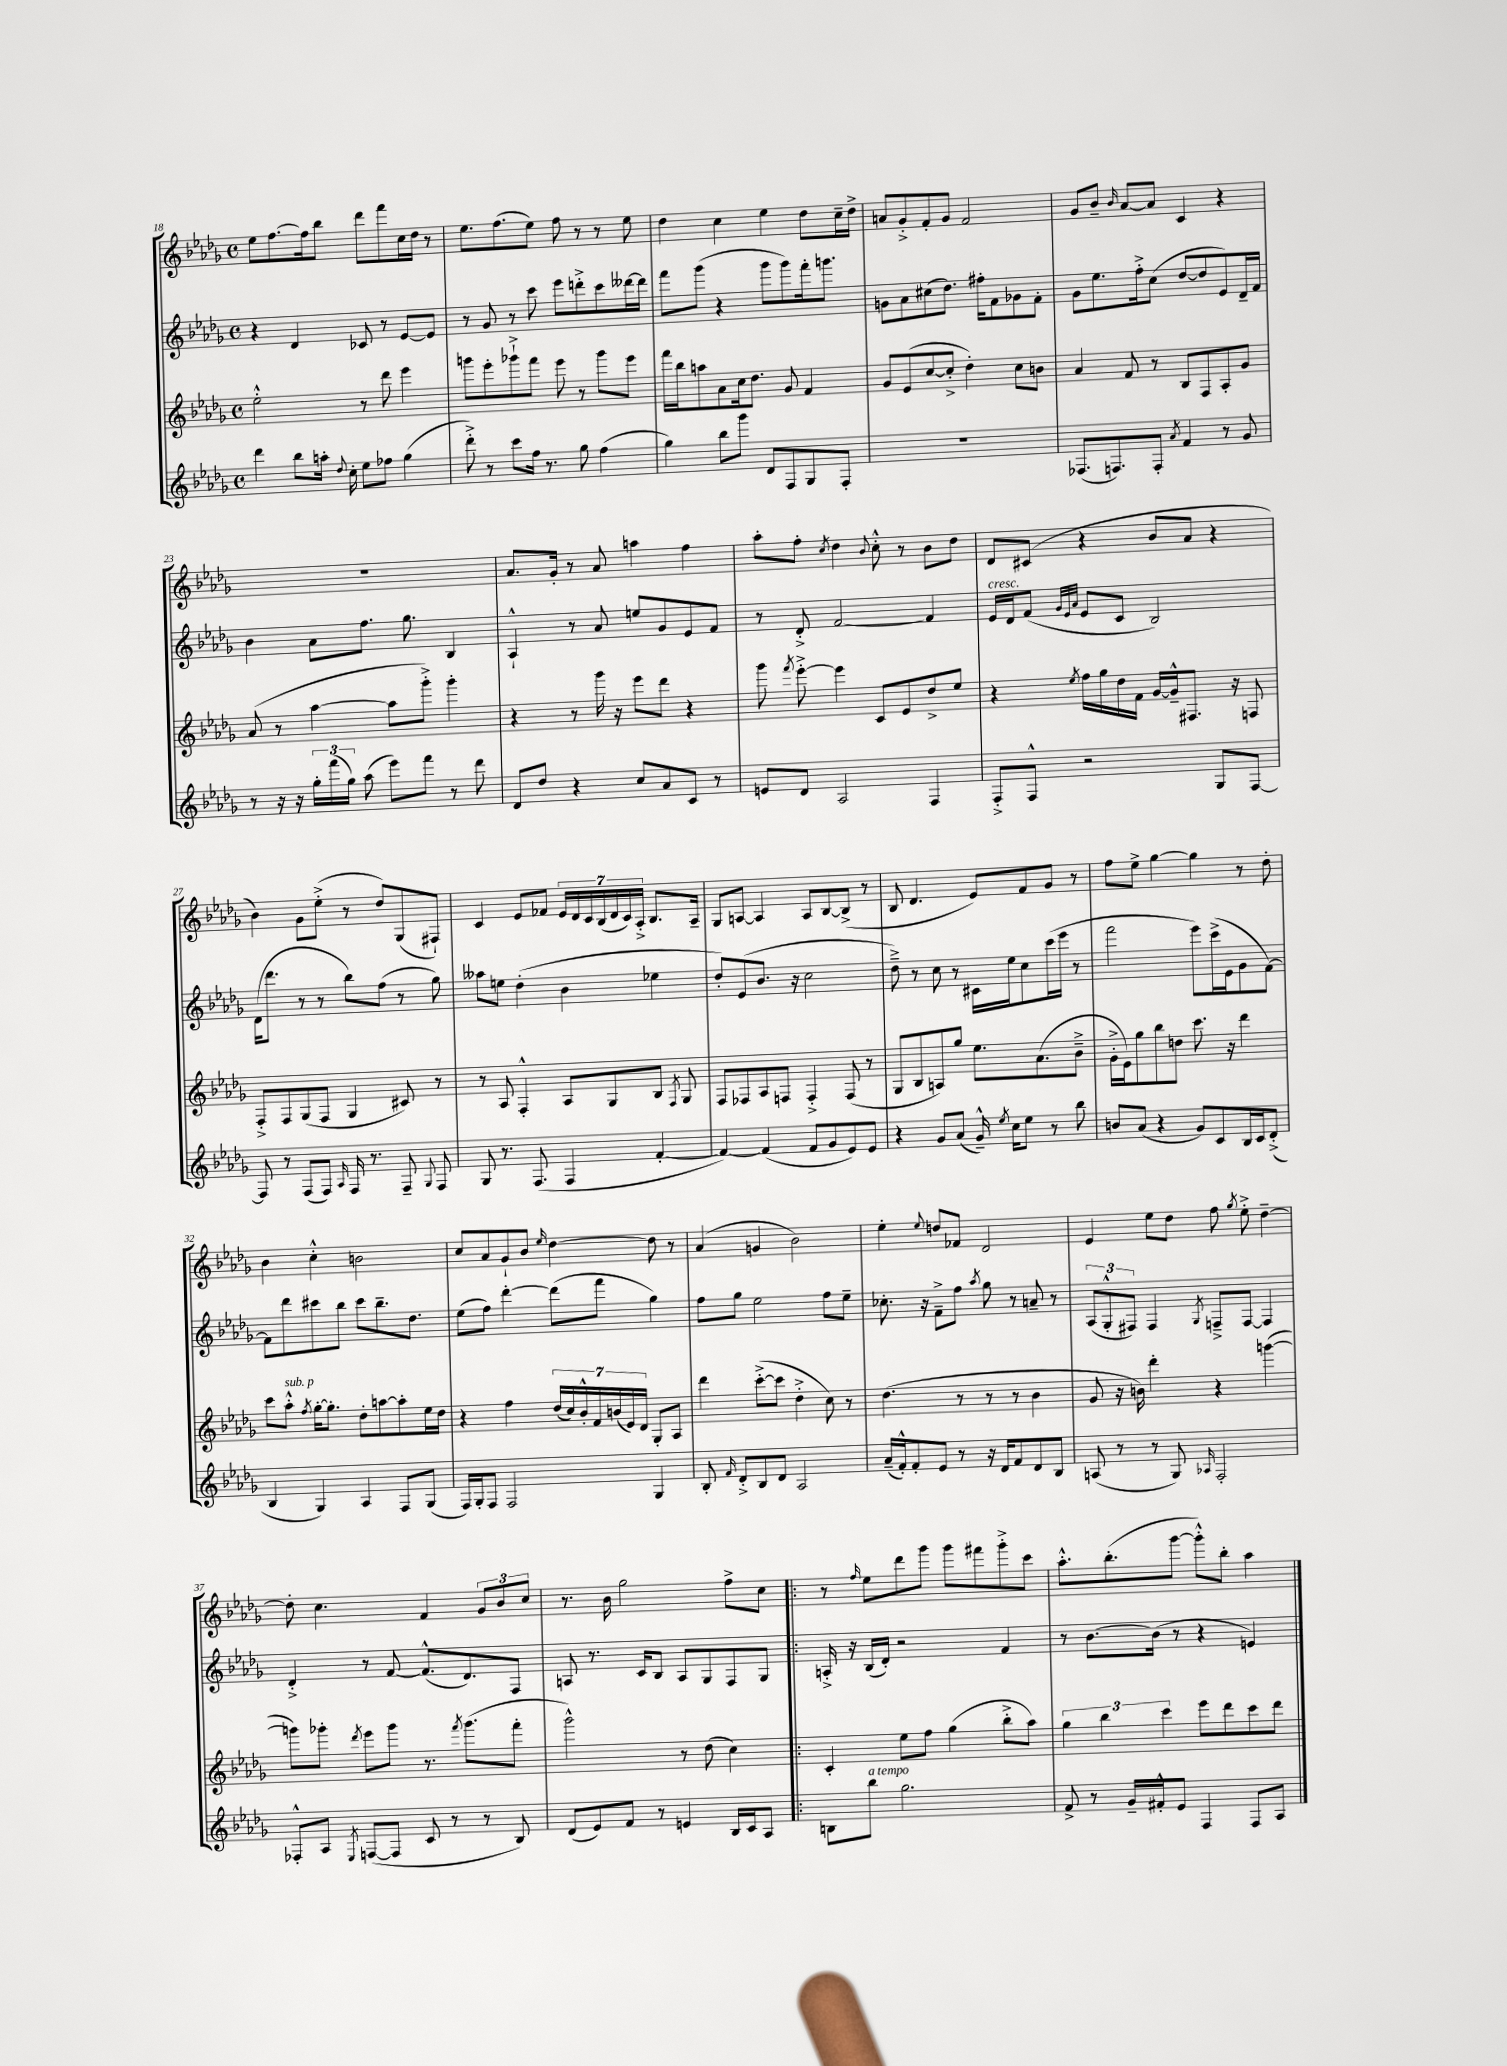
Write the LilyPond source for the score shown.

<<
\new StaffGroup <<
\new Staff = "s0" {
    \clef treble \key des \major \defaultTimeSignature \time 4/4
    \autoBeamOff ees''8[ f''8.~ f''16 bes''8] des'''8[ f'''8 c''16 des''16] r8 |
    ees''8.[ f''8.( ees''8]) f''8 r8 r8 ees''8 |
    des''4 c''4 ees''4 des''8[ c''16-- des''16]-> |
    a'8[ ges'8-.-> f'8-. ges'8] f'2 |
    ges'8[ bes'8]-- \grace { bes'16 } aes'8[~ aes'8] c'4 r4 |
    R1 |
    aes'8.[ ges'16]-. r8 aes'8 a''4 f''4 |
    aes''8[-. f''8]-. \acciaccatura { c''8 } des''4 \appoggiatura { bes'8 } c''8-.-^ r8 bes'8[ des''8] |
    des'8[ cis'8]( r4 bes'8[ aes'8] r4 |
    bes'4) ges'8[ ees''8]-.->( r8 des''8[) ges8( fis8]-!) |
    c'4 ees'8[ fes'8] \tuplet 7/4 { ees'16[ des'16 c'16 bes16( des'16 c'16) aes16]-.-> } bes8.[ aes16]-- |
    ges8[ a8]~ a4 a8[ bes8~ bes8]->( r8 |
    bes8 des'4. ees'8[) f'8 ges'8] r8 |
    f''8[ ees''8]-> ges''4~ ges''4 r8 des''8-. |
    bes'4 c''4-.-^ b'2 |
    c''8[ aes'8 ges'8-! bes'8] \grace { ees''16 } des''4~ des''8 r8 |
    aes'4( g'4 bes'2) |
    ees''4-. \appoggiatura { ees''8 } d''8[ fes'8] des'2 |
    ees'4 ees''8[ des''8] f''8 \acciaccatura { ges''8 } ees''8-.-> des''4~-- |
    des''8-. c''4. f'4 \tuplet 3/2 { ges'8[ bes'8 c''8] } |
    r8. bes'16 ges''2 f''8[-> c''8] |
    \bar ".|:" r8 \grace { f''16 } ees''8[ des'''8 ges'''8] ges'''8[ fis'''8 ges'''8-.-> c'''8] |
    aes''8.[-.-^ bes''8.-.( ges'''8]~ ges'''8[-.-^) bes''8]-. aes''4 \bar "|." |
}
\new Staff = "s1" {
    \clef treble \key des \major \defaultTimeSignature \time 4/4
    \autoBeamOff r4 des'4 ces'8 r8 ees'8[~ ees'8] |
    r8 ges'8 r8 c'''8 ees'''8[ d'''8-.-> c'''8 deses'''16~ deses'''16] |
    f'''8[ ges'''8]( r4 ges'''8[ ges'''8) f'''16-. g'''8.] |
    g'8[ aes'8 cis''8( des''8.]) fis''16[-. f'8 ges'8 f'8]-. |
    ges'8[ ees''8. f''16-.-> c''8]( des''8[~ des''8 ees'8) des'16-- f'16] |
    bes'4 aes'8[ f''8.] ges''8. bes4 |
    aes4-!-^ r8 aes'8 e''8[ ges'8 ees'8 f'8] |
    r8 des'8-.-> f'2~ f'4 |
    ees'16[^\markup { \italic "cresc." } des'16 f'8]( \grace { ges'32[ ees'32 aes'32] } ees'8[ c'8] bes2) |
    des'16[( des'''8.] r8 r8 bes''8[) f''8]( r8 ges''8) |
    aeses''8[ e''8] des''4-.( bes'4 ees''4 |
    des''8[-.) ees'8( bes'8.] r16 c''2 |
    des''8--->) r8 c''8 r8 cis'16[ ees''16 c''8 c'''16( ees'''16] r8 |
    f'''2 ees'''8[) c'''16->( ees'16 ges'8 f'8]~) |
    f'8[ des'''8 cis'''8 bes''8] cis'''8[ bes''8.-- des''8.] |
    ees''8[( f''8]) des'''4~-. des'''8[( f'''8] ges''4) |
    f''8[ ges''8] ees''2 f''8[ ees''8]-- |
    ces''8.-. r16 f'8[---> f''8] \acciaccatura { aes''8 } ges''8 r8 a'8-- r8 |
    \tuplet 3/2 { aes8[( ges8-.-^ fis8]) } fis4 \acciaccatura { ges8 } f8[---> f8]~ f4 |
    des'4-.-> r8 f'8~ f'8.[-^( des'8.) f8] |
    a8 r8. c'16[ bes8] a8[ ges8 f8 ges8] |
    \bar ".|:" a16-.-> r16 bes16[( des'16]-.) r2 f'4 |
    r8 bes'8.[~ bes'16]( r8 r4 e'4) \bar "|." |
}
\new Staff = "s2" {
    \clef treble \key des \major \defaultTimeSignature \time 4/4
    \autoBeamOff ees''2-.-^ r8 des'''8 ees'''4 |
    g'''8[ ees'''8-. ges'''8-!-> f'''8] ees'''8 r8 ges'''8[ ees'''8] |
    f'''16[ bes''16 a''8 aes'8 c''16 des''8.] ges'8 f'4 |
    ges'8[ ees'8( c''8~ c''8]-.-> des''4-.) c''8[ b'8] |
    aes'4 f'8 r8 bes8[ f8 aes8-. ges'8] |
    aes'8( r8 aes''4~ aes''8[ ges'''8]-.->) ges'''4-. |
    r4 r8 ges'''16 r16 ees'''8[ des'''8] r4 |
    ges'''8 \acciaccatura { f'''8 } ees'''8~-.-> ees'''4 c'8[ ees'8 des''8-> ees''8] |
    r4 \acciaccatura { ees''8 } f''16[ ges''16 des''16 f'16] ges'16[~ ges'16---^ fis8.] r16 f8 |
    f8[-.-> f8 ges8( f8] ges4 cis'8) r8 |
    r8 aes8 f4-.-^ aes8[ ges8 bes8] \acciaccatura { f8 } ges8 |
    f8[ fes8 aes8 f8] f4-.-> f8( r8 |
    ges8[ bes8 a8) ges''8] ees''8.[ aes'8.( bes'8]---> |
    ges'16[-.-> ees'16) ges''8 bes''8 d''8] c'''8. r16 des'''4 |
    c'''8[ aes''8]-.-^^\markup { \italic "sub. p" } \acciaccatura { f''8 } ges''16[~-. ges''8.]-. des''8[-. a''8~ a''8-. ees''16 des''16] |
    r4 f''4 \tuplet 7/4 { des''16[( c''16) bes'16-.-^ f'16 b'16( ees'16) des'16] } ges8[-. aes8] |
    des'''4 c'''8[~-.->( c'''8] des''4-.-> c''8) r8 |
    des''4.( r8 r8 r8 bes'4 |
    ges'8 r16 b'16) des'''4-. r4 g'''4~( |
    g'''8[) ges'''8]-. \acciaccatura { des'''8 } ees'''8[ ges'''8] r8. \acciaccatura { f'''8 } ges'''8.[( f'''8]-. |
    ges'''2-^) r8 des''8( c''4) |
    \bar ".|:" c'4-. ees''8[ f''8] ges''4( bes''8[-.-> aes''8]) |
    \tuplet 3/2 { ges''4 bes''4 c'''4 } ees'''8[ des'''8 c'''8 des'''8] \bar "|." |
}
\new Staff = "s3" {
    \clef treble \key des \major \defaultTimeSignature \time 4/4
    \autoBeamOff des'''4 bes''8[ a''16]-. \appoggiatura { des''8 } c''16-. ees''8[ fes''8] ges''4( |
    des'''8-.->) r8 c'''8[ f''16] r8. ges''8 f''4( |
    ges''4) bes''8[ ges'''8] des'8[ f8 ges8 f8]-. |
    R1 |
    fes8.[( f8.) f8]-. \acciaccatura { aes'8 } f'4 r8 ges'8 |
    r8 r16 r16 \tuplet 3/2 { ges''16[-. f'''16( ges''16]) } aes''8( ees'''8[) f'''8] r8 des'''8 |
    des'8[ des''8] r4 c''8[ aes'8 c'8] r8 |
    e'8[ des'8] aes2 f4 |
    f8[-.-> f8]-^ r2 ges8[ f8]~ |
    f8 r8 f8[( f8]) \grace { aes16 } f16 r8. f8-- \appoggiatura { ges8 } f8 |
    ges8 r8. f8.( f4 f'4~-. |
    f'4~) f'4( f'8[ ges'8 ees'8) ees'8] |
    r4 ges'8[ aes'8]( ges'16---^) \acciaccatura { ees''8 } c''16[ ees''8] r8 bes''8 |
    b'8[ aes'8]( r4 ges'8[) c'8 bes16 c'16 des'8]-.->( |
    bes4 ges4) aes4 f8[ ges8]( |
    f16[) ges16-. f8] f2 ges4 |
    bes8-. \grace { f'16 } des'8[-.-> bes8 des'8] aes2 |
    aes'16[--( f'16-.-^) f'8-. ees'8] r8 r16 des'16[ f'8 des'8 bes8] |
    a8( r8 r8 ges8) \grace { aes16 } f2-. |
    fes8[-.-^ aes8] \acciaccatura { ees8 } f8[~( f8] c'8 r8 r8 bes8) |
    des'8[( ees'8) f'8] r8 e'4 bes16[ c'16 aes8] |
    \bar ".|:" b8[ bes''8]^\markup { \italic "a tempo" } ges''2. |
    f'8-> r8 ges'16[-- fis'16-.-^ ees'8] f4 f8[ aes8] \bar "|." |
}
>>
>>
\layout { \context { \Score currentBarNumber = #18 } }
